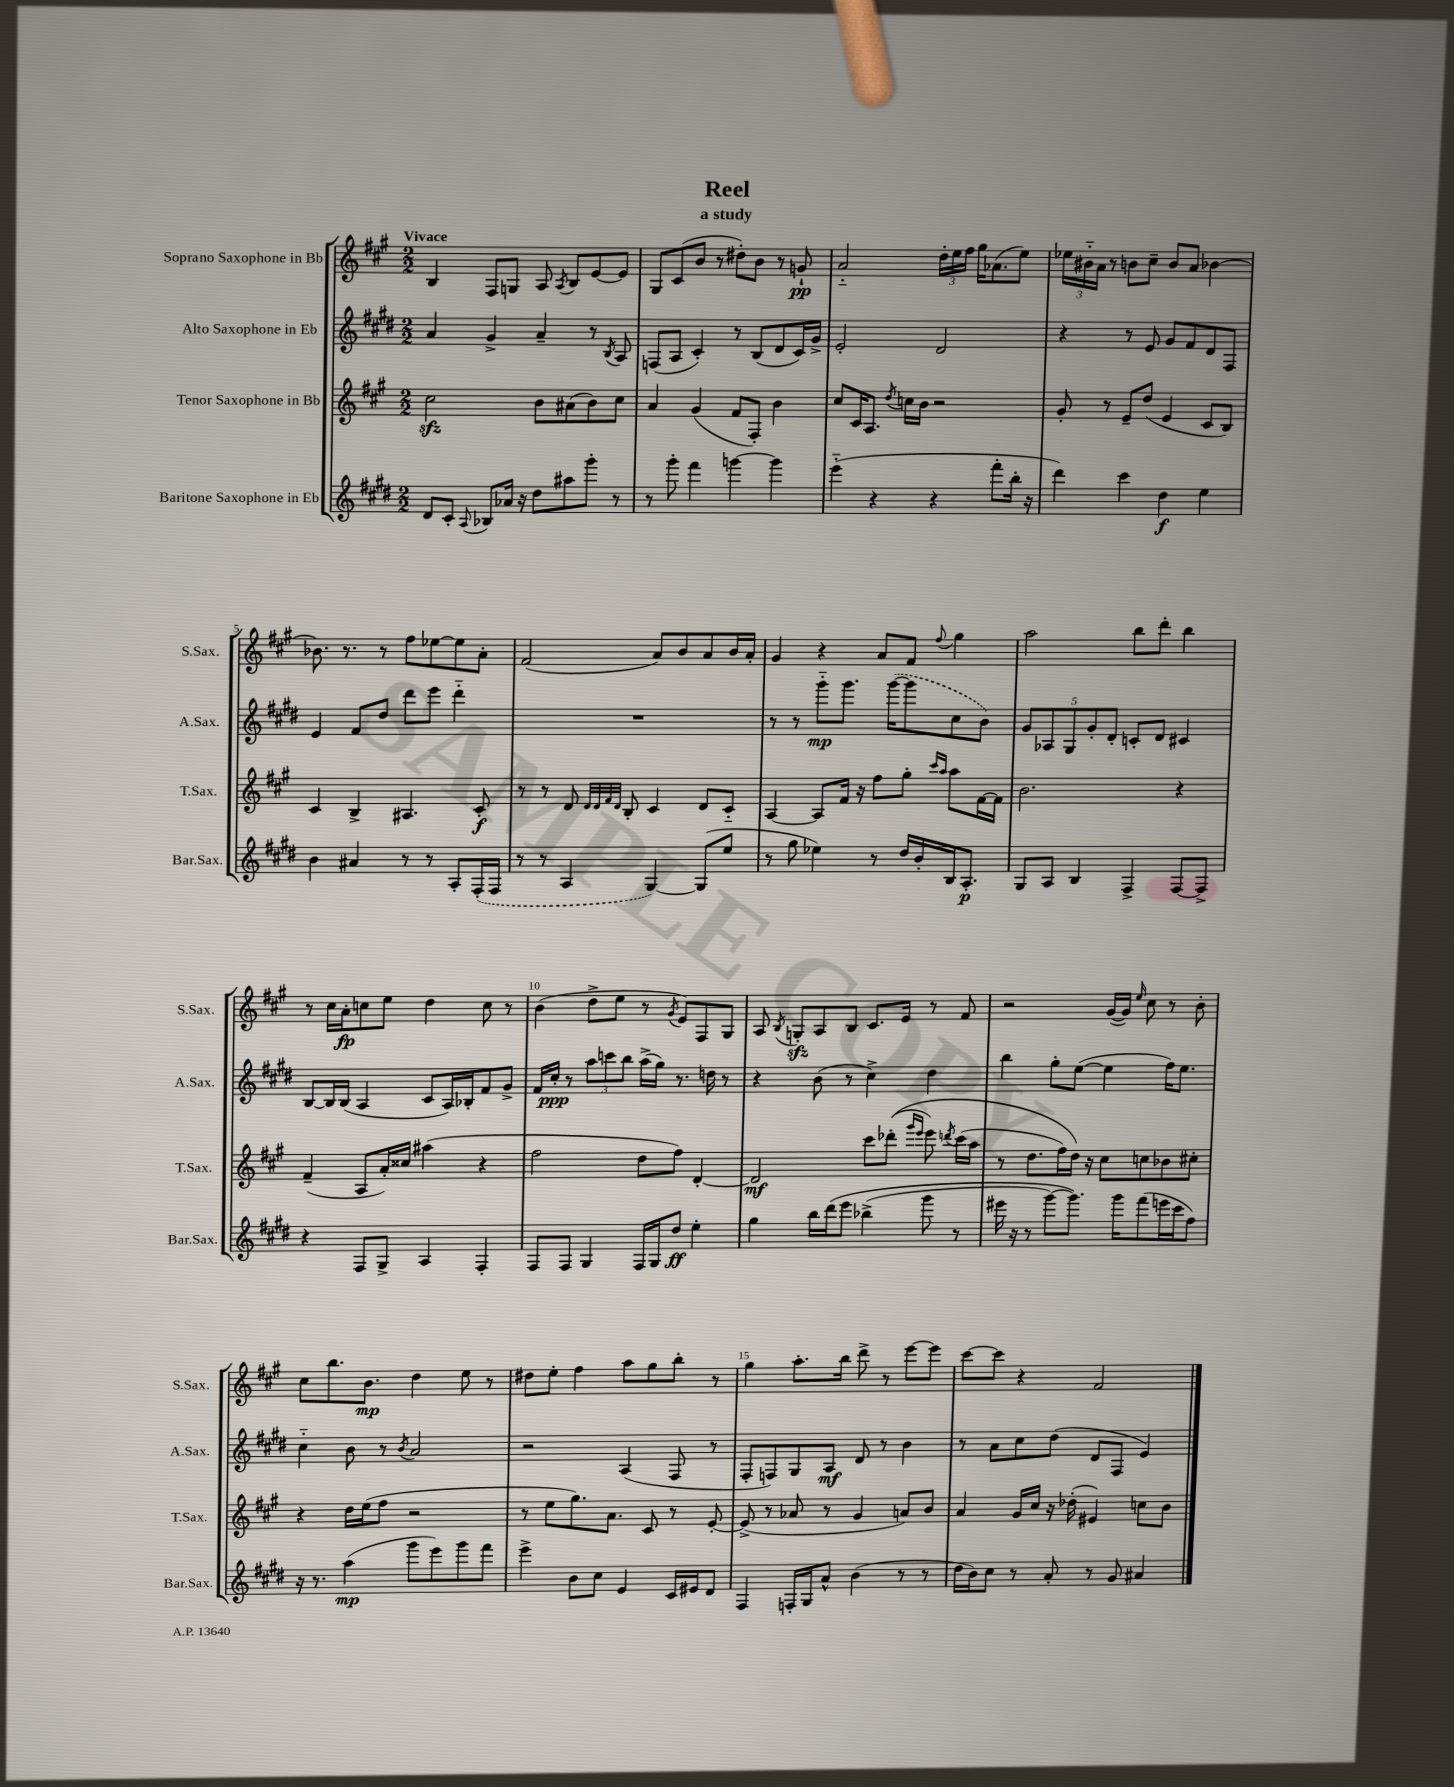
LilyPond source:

\header { title = "Reel" subtitle = "a study" }
<<
\new StaffGroup <<
\new Staff = "s0" \with { instrumentName = "Soprano Saxophone in Bb" shortInstrumentName = "S.Sax." } {
    \clef treble \key a \major \numericTimeSignature \time 2/2 \tempo "Vivace"
    \autoBeamOff b4 fis8[ g8] a8 \acciaccatura { a8 } b8[ e'8~ e'8] |
    gis8[ cis'8( b'8] r8 dis''8[-.) b'8] r8 g'8-!\pp |
    a'2-_ \tuplet 3/2 { d''16[-. e''16 fis''16] } gis''16[ aes'8.( e''8]) |
    \tuplet 3/2 { ees''16[ bis'16-_ a'16] } r8 b'8[ cis''8]-- b'8[ a'8] bes'4~ |
    bes'8. r8. r8 fis''8[ ees''8~ ees''8 a'8]-. |
    fis'2( a'8[) b'8 a'8 b'16 a'16]-. |
    gis'4 r4 a'8[ fis'8] \appoggiatura { fis''8 } gis''4 |
    a''2 b''8[ d'''8]-. b''4 |
    r8 cis''16[ a'16-.\fp c''8 e''8] d''4 c''8 r8 |
    b'4( d''8[-> e''8] r8 \acciaccatura { gis'8 } e'8[) fis8 gis8] |
    a8 \acciaccatura { b8 } g8[-.\sfz a8 b8] cis'8.[ e'16] r8 fis'8 |
    r2 gis'16[~( gis'16]) \grace { e''16 } cis''8 r8 b'8-. |
    cis''8[ b''8. b'8.]\mp d''4 e''8 r8 |
    dis''8[ e''8]-. fis''4 a''8[ gis''8 b''8]-. r8 |
    gis''4 a''8.[-. b''16] d'''8-> r8 e'''8[~ e'''8] |
    cis'''8[~ cis'''8] r4 fis'2 \bar "|." |
}
\new Staff = "s1" \with { instrumentName = "Alto Saxophone in Eb" shortInstrumentName = "A.Sax." } {
    \clef treble \key e \major \numericTimeSignature \time 2/2
    \autoBeamOff a'4 gis'4-> a'4-- r8 \acciaccatura { b8 } a8 |
    f8[( a8] cis'4-.) r8 b8[( dis'8 cis'16) gis'16]-> |
    e'2-. dis'2 |
    r4 r8 e'8 gis'8[ fis'8 dis'8 fis8] |
    e'4 fis'8[ dis''8] dis'''8[ e'''8] dis'''4-_ |
    R1 |
    r8 r8 gis'''8[-_\mp gis'''8.] \once \slurDashed gis'''16[~( gis'''8 cis''8 b'8]) |
    \tuplet 5/4 { gis'8[ aes8 gis8 gis'8-. dis'8]-. } c'8[-. dis'8] cis'4 |
    b8[~ b16 b16]( a4 cis'8[ a16) bes16-. fis'8 gis'8]-> |
    fis'16[ cis''16]-.\ppp r8 \tuplet 3/2 { a''8[ c'''8 b''8] } a''16[->( gis''16]) r8. d''16 r8 |
    r4 b'8( r8 cis''4->) dis''4 |
    b''4 gis''8[-. e''8]~( e''4 fis''16[) e''8.] |
    cis''4-_ b'8 r8 \acciaccatura { b'8 } a'2 |
    r2 a4( fis8 r8 |
    fis8[-. f8) gis8 a8]\mf dis'8 r8 b'4 |
    r8 a'8[ cis''8 dis''8]( dis'8[ fis8] e'4) \bar "|." |
}
\new Staff = "s2" \with { instrumentName = "Tenor Saxophone in Bb" shortInstrumentName = "T.Sax." } {
    \clef treble \key a \major \numericTimeSignature \time 2/2
    \autoBeamOff cis''2\sfz b'8[ ais'8( b'8) cis''8] |
    a'4 gis'4( fis'8[ fis8]-.) b'4 |
    cis''8[ cis'16 a8.] \acciaccatura { d''8 } c''16[ b'16] r2 |
    gis'8-. r8 e'8[-- d''8]( e'4 cis'8[ b8]) |
    cis'4 b4-> ais4. cis'8-.\f |
    r8 r8 d'8 \grace { d'32[ d'32 fis'32 d'32] } b8-. cis'4 d'8[ cis'8]-_ |
    a4~ a8[ fis'16] r16 fis''8[ gis''8]-. \grace { cis'''16[ a''16] } a''8[ fis'16~ fis'16] |
    b'2. r4 |
    fis'4--( a8[ a'16-.) cisis''16] ais''4( r4 |
    fis''2 d''8[ fis''8]) d'4~-. |
    d'2\mf cis'''8[ des'''8]-.(\( \grace { gis'''16[ e'''16] } e'''8) \acciaccatura { d'''8 } cis'''16[( a''16] |
    r8 d''8.[ fis''16) d''16]\) r16 cis''8[ c''8 bes'8 cis''8]-. |
    r4 d''16[ e''16( fis''8] r2 |
    r8 e''8[ gis''8.) a'8.] cis'8 r8 e'8~-. |
    e'8->( r8 aes'8 r8 gis'4 a'8[) b'8] |
    a'4 gis'16[ cis''16] r16 des''16-.( eis'4) c''8[ b'8] \bar "|." |
}
\new Staff = "s3" \with { instrumentName = "Baritone Saxophone in Eb" shortInstrumentName = "Bar.Sax." } {
    \clef treble \key e \major \numericTimeSignature \time 2/2
    \autoBeamOff dis'8[ cis'8]-. \appoggiatura { a8 } bes8[ aes'16] r16 dis''8[ ais''8 gis'''8]-. r8 |
    r8 gis'''8-. fis'''4 g'''4~ g'''4 |
    e'''4-_( r4 r4 fis'''8[-. b''16]-. r16 |
    dis'''4) cis'''4 dis''4\f e''4 |
    b'4 ais'4 r8 r8 a8[-. \once \slurDashed fis16-.( fis16] |
    r8 r8 a4 gis4~) gis8[( e''8] |
    r8 gis''8 ees''4) r8 dis''16[ b'16-. b16 a8.]-.\p |
    gis8[ a8] b4 fis4-> fis8[~ fis8]-> |
    r4 fis8[ gis8]-> a4 fis4-. |
    fis8[ fis8] gis4 fis16[ gis16 dis''8]\ff e''4-. |
    gis''4 b''16[ dis'''16\( e'''8] bes''4->( gis'''8 r8 |
    eis'''16 r16 r8 gis'''8[~) gis'''8.]\) gis'''16[ fis'''8( e'''16 cis'''16 fis''8]) |
    r16 r8. a''4\mp( gis'''8[ e'''8) gis'''8 fis'''8] |
    e'''4-> b'8[ cis''8] e'4 cis'16[ eis'16 dis'8] |
    fis4 f16[-. gis16 a'8]-^ b'4( r8 r8 |
    dis''16[ b'16) cis''8] r8 a'8-. r8 gis'8 ais'4 \bar "|." |
}
>>
>>
\layout { \context { \Score \override BarNumber.break-visibility = ##(#f #t #t) barNumberVisibility = #(every-nth-bar-number-visible 5) } }
